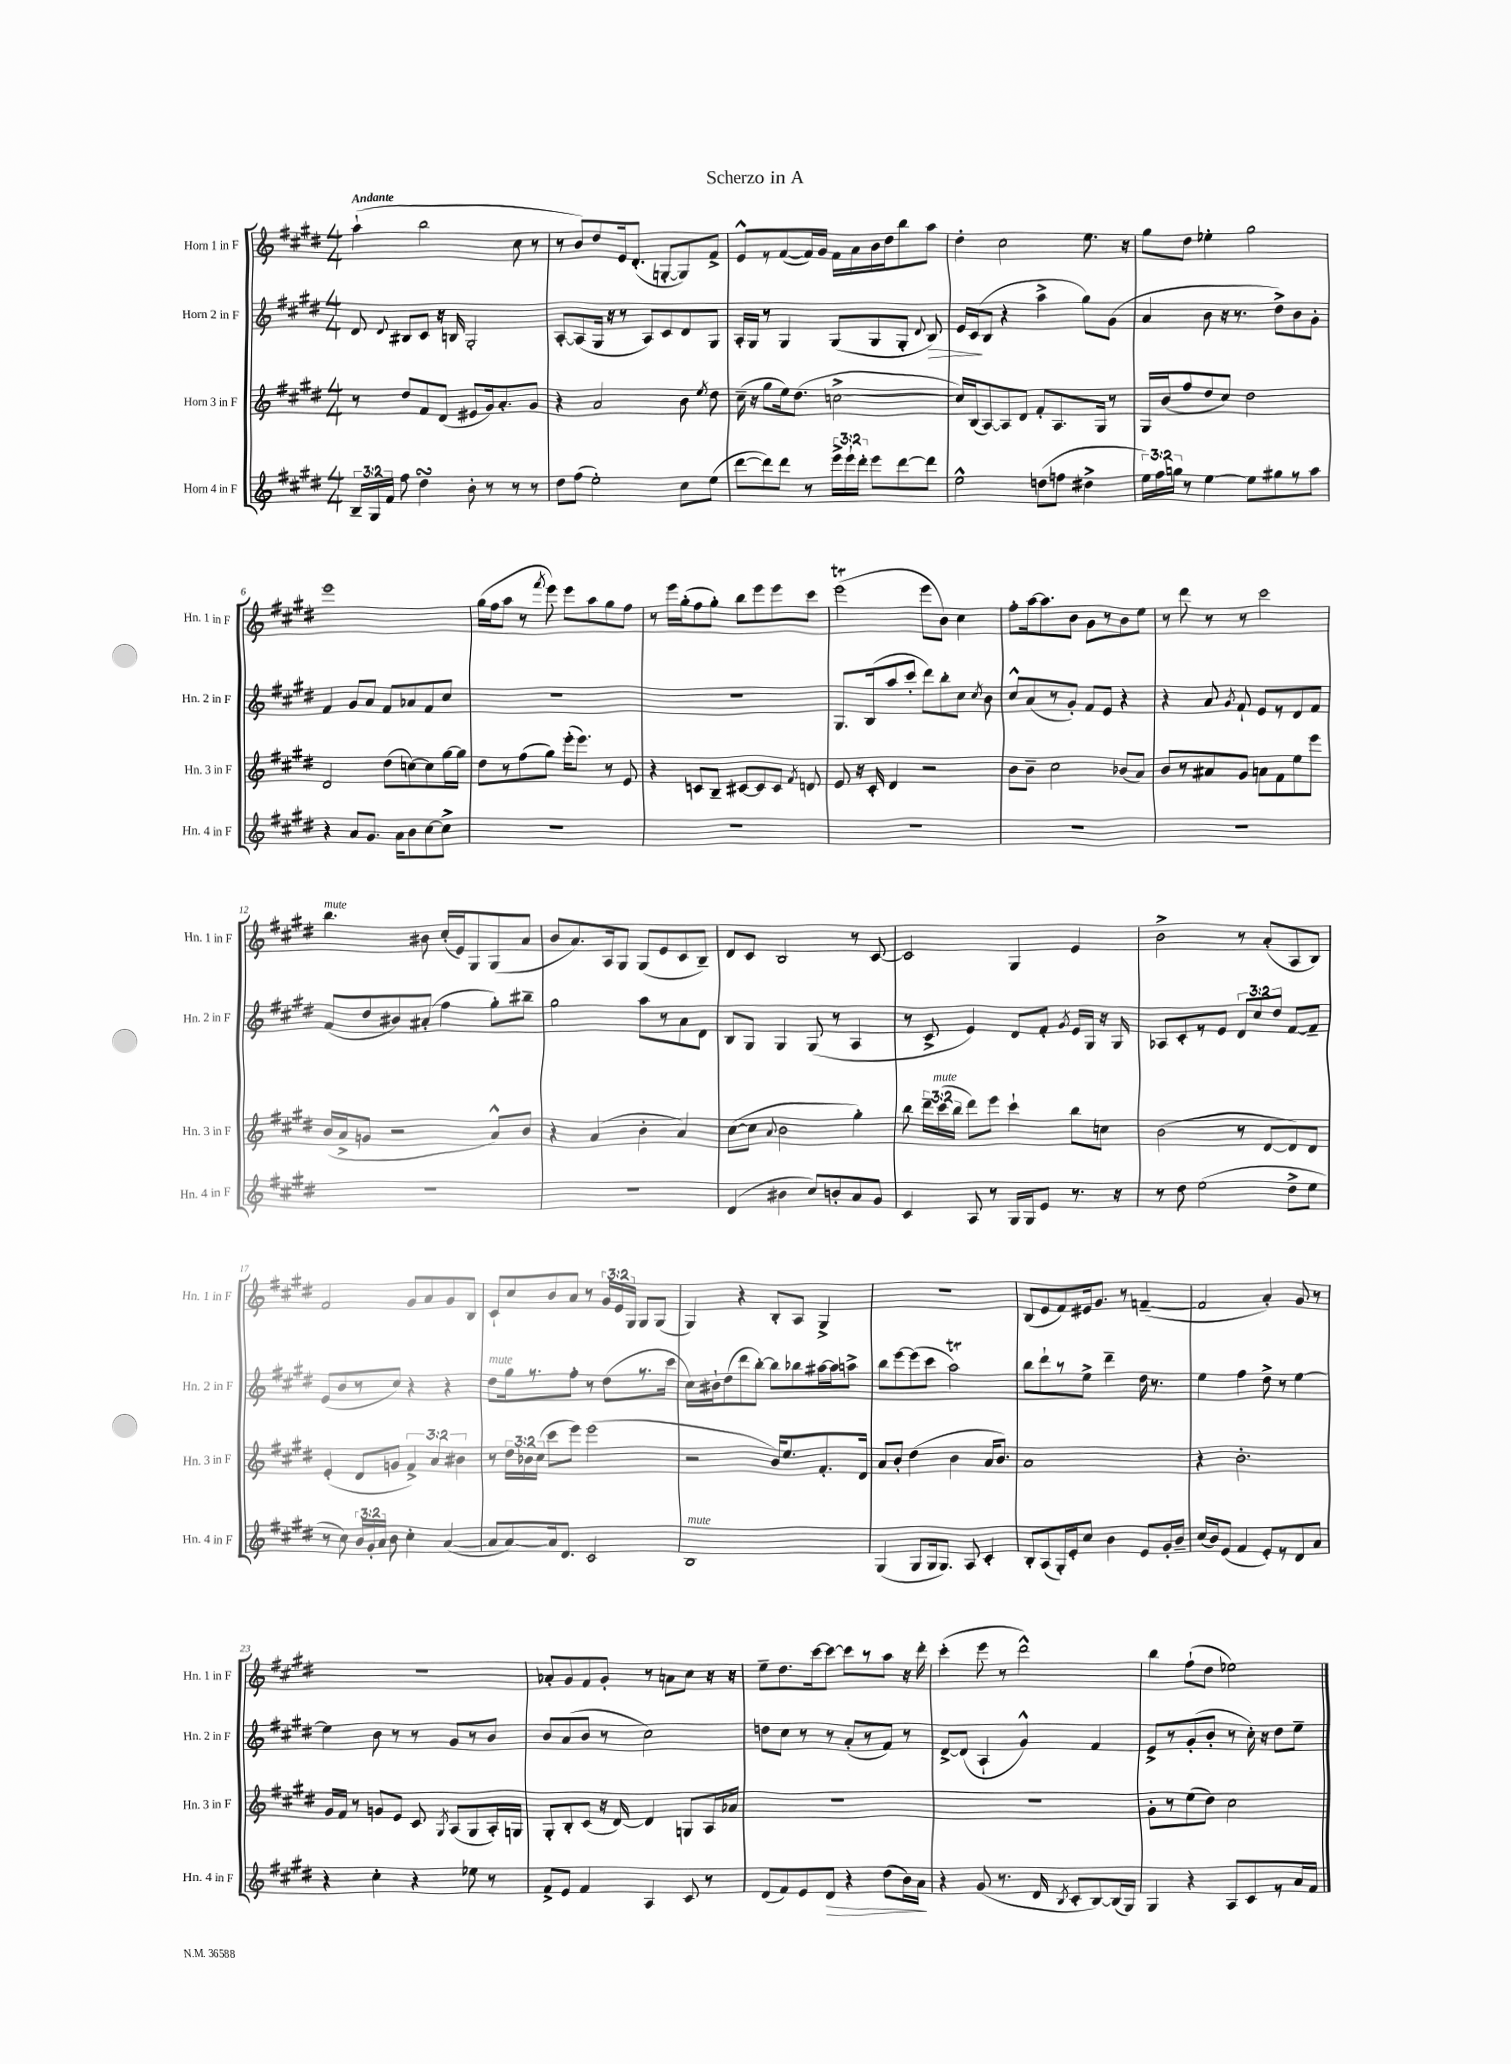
\header { title = "Scherzo in A" }
<<
\new StaffGroup <<
\new Staff = "s0" \with { instrumentName = "Horn 1 in F" shortInstrumentName = "Hn. 1 in F" } {
    \clef treble \key e \major \numericTimeSignature \time 4/4 \override Staff.TupletNumber.text = #tuplet-number::calc-fraction-text \tempo "Andante"
    \autoBeamOff a''4-!( b''2 cis''8 r8 |
    r8 b'8[) dis''8 e'16 dis'8.]-.( g8[~-. g8) fis'8]-> |
    e'8[-^ r8 fis'8~( fis'16) gis'16] fis'16[ a'16 b'16 dis''16 b''8 a''8] |
    dis''4-. cis''2 e''8. r16 |
    gis''8[ dis''8] ees''4-. gis''2 |
    e'''1 |
    gis''16[( fis''16 a''8] r8 \acciaccatura { fis'''8 } e'''8) e'''8[ a''8 gis''8 fis''8] |
    r8 e'''16[ gis''16-.( fis''8 gis''8]-.) b''8[ e'''8 e'''8 cis'''8] |
    e'''2\trill( e'''8[ b'8]) cis''4 |
    fis''8[-. a''16~ a''8. b'8] gis'8[ r8 b'8 e''8] |
    r8 dis'''8 r8 r8 cis'''2 |
    b''4.^\markup { \italic "mute" } bis'8 cis''16[-.( e'16) gis8 gis8( a'8] |
    b'8[ a'8.) a16 gis8] gis8[( e'8 cis'8 b8]--) |
    dis'8[ cis'8] b2 r8 cis'8~ |
    cis'2 gis4 e'4 |
    b'2-> r8 a'8[-.( a8 b8]) |
    fis'2 gis'8[ a'8 gis'8 b8] |
    cis'8[-! cis''8 b'8 a'8] r8 \tuplet 3/2 { gis'16[ e'16 gis16] } gis8[ gis8]( |
    gis4) r4 b8[-. a8] gis4-> |
    R1 |
    b8[( e'8 fis'8) eis'16 gis'8.] r8 f'4~--( |
    f'2 a'4-.) gis'8 r8 |
    R1 |
    aes'8[-. gis'8 fis'8 gis'8]-. r8 a'8[ cis''8] r16 r16 |
    e''8[-- dis''8. cis'''16~ cis'''8]~ cis'''8[ r8 a''8] r16 dis'''16-. |
    cis'''4-.( e'''8 r8 dis'''2-^) |
    b''4 fis''8[-!( dis''8] ees''2) \bar "|." |
}
\new Staff = "s1" \with { instrumentName = "Horn 2 in F" shortInstrumentName = "Hn. 2 in F" } {
    \clef treble \key e \major \numericTimeSignature \time 4/4 \override Staff.TupletNumber.text = #tuplet-number::calc-fraction-text
    \autoBeamOff dis'8 \appoggiatura { dis'8 } bis8[ cis'8] r16 b16 gis2-. |
    a8[~-. a8( gis16] r16 r8 a8[) cis'8 dis'8 gis8] |
    a16[-. gis16] r8 gis4 gis8[( gis8 gis8]-. \appoggiatura { dis'8 } b8\>) |
    e'16[ cis'16\!( b8] r4 a''4-> gis''8[) gis'8]( |
    a'4 b'8 r16 r8. dis''8[->) b'8 gis'8]-. |
    fis'4 gis'8[ a'8] fis'8[ aes'8 fis'8 cis''8] |
    R1 |
    R1 |
    gis8.[ b16( a''8 cis'''8]-. dis'''8[) b''8-. cis''8] \acciaccatura { cis''8 } b'8 |
    cis''8[-^ a'8( r8 gis'8]-.) fis'8[ e'8] r4 |
    r4 a'8 \acciaccatura { gis'8 } fis'8-! e'8[ r8 dis'8 fis'8] |
    fis'8[( dis''8 bis'8) ais'8]-.( fis''4 gis''8[-.) bis''8]-- |
    gis''2 a''8[ r8 a'8 dis'8] |
    b8[ gis8] gis4 gis8( r8 a4 |
    r8 cis'8-> e'4) dis'8[ fis'8]-. \acciaccatura { gis'8 } e'16[ gis16] r16 gis16 |
    aes8[ cis'8-. r8 e'8] \tuplet 3/2 { dis'8[ cis''8 dis''8] } fis'8[~ fis'8]-- |
    e'8[( b'8 r8 cis''8]) r4 r4 |
    dis''8[^\markup { \italic "mute" } gis''16 r8. fis''8]-. r8 dis''8[( r8. cis'''16] |
    cis''16[) bis'16-! dis''8( dis'''8 b''8]~-.) b''8[ bes''8 ais''16~ ais''16 a''8]-> |
    b''8[ e'''8~ e'''8( cis'''8] a''2\trill) |
    b''8[ dis'''8-! r8 e''8]-> dis'''4-- dis''16 r8. |
    e''4 fis''4 dis''8-> r8 e''4~ |
    e''4 b'8 r8 r8 gis'8[ r8 b'8] |
    b'8[ a'8( b'8] r8 cis''2) |
    d''8[ cis''8] r8 r8 a'8[-.( r8 fis'8]) r8 |
    dis'8[~-> dis'8]( a4-! gis'4-^) fis'4 |
    e'8[-> r8 gis'8-.( b'8]-. r8 cis''16-.) r16 dis''8[ e''8]-- \bar "|." |
}
\new Staff = "s2" \with { instrumentName = "Horn 3 in F" shortInstrumentName = "Hn. 3 in F" } {
    \clef treble \key e \major \numericTimeSignature \time 4/4 \override Staff.TupletNumber.text = #tuplet-number::calc-fraction-text
    \autoBeamOff r8 dis''8[ fis'8 dis'8]( eis'8[ gis'16) a'8.-. gis'8] |
    r4 a'2 b'8 \acciaccatura { e''8 } dis''8 |
    cis''16--( r16 gis''8[ e''16) dis''8.]( c''2~-> |
    c''16[) b16( a8~) a8 dis'8] fis'8[-. a8. gis16] r8 |
    gis16[ b'16( fis''8 dis''8 cis''8]) dis''2 |
    dis'2 dis''8[( c''8~) c''8 gis''16~ gis''16] |
    dis''8[ r8 fis''8( gis''8]) e'''16[-.( e'''8.]) r8 e'8 |
    r4 c'8[ b8]-- cis'8[~ cis'8 cis'8] \acciaccatura { fis'8 } d'8 |
    e'8 r16 cis'16-. dis'4 r2 |
    b'8[ b'8]-- cis''2 bes'8[( a'8]) |
    b'8[ r8 ais'8 gis'8] a'8[ fis'8 e''8 e'''8] |
    b'16[( a'16-> g'8] r2 a'8[-^) b'8] |
    r4 a'4( b'4-. a'4) |
    cis''8[~( cis''8] \appoggiatura { a'8 } b'2 gis''4-.) |
    b''8 \tuplet 3/2 { dis'''16[-- cis'''16^\markup { \italic "mute" }( b''16] } dis'''8[) e'''8] cis'''4-! b''8[ c''8] |
    b'2( r8 dis'8[~ dis'8) dis'8] |
    e'4-.( dis'8[ g'8] \tuplet 3/2 { fis'4->) a'4 bis'4 } |
    r8 \tuplet 3/2 { dis''16[ bes'16 cis''16]( } cis'''8[ e'''8]) e'''2( |
    r2 b'16[) e''8. fis'8.-. dis'16] |
    a'8[ b'8]-. dis''4( b'4 a'16[ b'8.]) |
    a'1 |
    r4 b'2.-. |
    gis'16[ fis'16] r8 g'8[ e'8] cis'8 \acciaccatura { gis8 } a8[( gis8 a16-.) g16] |
    gis8[-. b8-. cis'8]( r16 dis'16~) dis'4 g8[ a16 aes'16] |
    R1 |
    R1 |
    gis'8[-. r8 e''8( dis''8]) cis''2 \bar "|." |
}
\new Staff = "s3" \with { instrumentName = "Horn 4 in F" shortInstrumentName = "Hn. 4 in F" } {
    \clef treble \key e \major \numericTimeSignature \time 4/4 \override Staff.TupletNumber.text = #tuplet-number::calc-fraction-text
    \autoBeamOff \tuplet 3/2 { b16[-- gis16 fis'16] } fis''8 dis''4\turn b'8-. r8 r8 r8 |
    dis''8[ fis''8]( e''2-.) cis''8[ e''8]( |
    dis'''8[~ dis'''8) dis'''8] r8 \tuplet 3/2 { e'''16[-> e'''16-! dis'''16]-. } e'''8[ dis'''8~ dis'''8] |
    e''2-^ d''8[( f''8] dis''4-> |
    \tuplet 3/2 { e''16[) fis''16 g''16] } r8 e''4~ e''8[ gis''8 r8 a''8] |
    r4 a'8[ gis'8.] a'16[ b'8 cis''8~ cis''8]-> |
    R1 |
    R1 |
    R1 |
    R1 |
    R1 |
    R1 |
    R1 |
    dis'4( bis'4 cis''8[) b'8-. a'8 gis'8] |
    cis'4 a8 r8 gis16[ gis16 e'8] r8. r16 |
    r8 dis''8 e''2( dis''8[-> e''8] |
    r8 cis''8) \tuplet 3/2 { b'16[ gis'16-. a'16] } b'8 cis''4-. a'4~( |
    a'8[ a'8~) a'16 dis'8.] cis'2 |
    b1^\markup { \italic "mute" } |
    gis4( gis8[ gis16 gis8.]) a8 cis'4-. |
    b8[-. a8( gis16-.) e'16-. cis''8] b'4 e'8[ gis'16-. b'16]-- |
    cis''16[( b'16) e'8]( fis'4 e'8[-.) r8 dis'8 a'8] |
    r4 cis''4-. r4 ees''8 r8 |
    fis'8[-> e'8] fis'4 a4 cis'8 r8 |
    dis'8[( fis'8) e'8 dis'8]\> r4 dis''8[( b'16) a'16]\! |
    r4 gis'8( r8. dis'16 \acciaccatura { b8 } cis'8[-. b8~) b16( gis16]) |
    gis4 r4 a8[ cis'8 r8 a'16 fis'16] \bar "|." |
}
>>
>>
